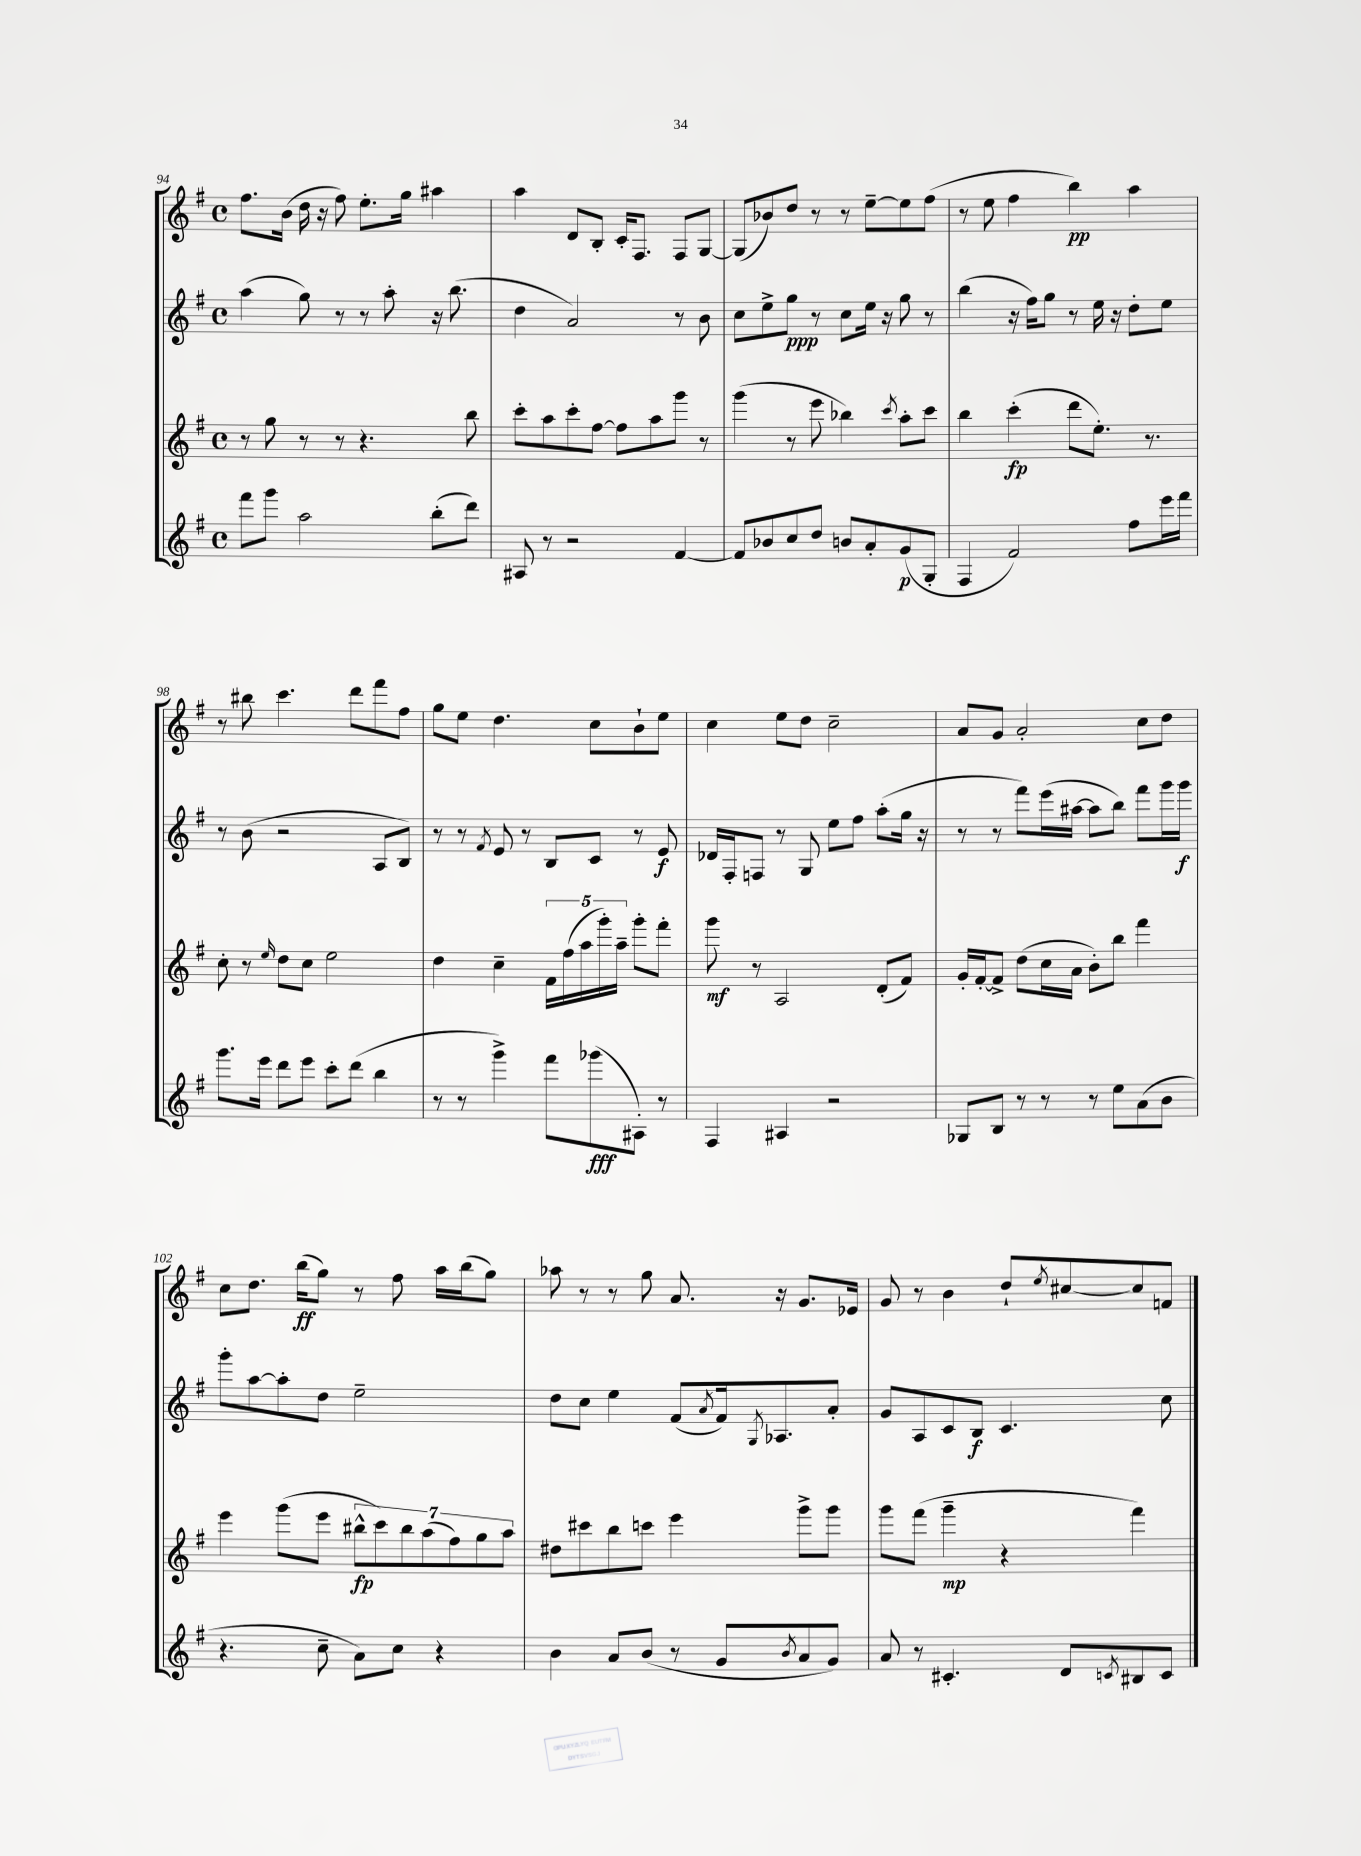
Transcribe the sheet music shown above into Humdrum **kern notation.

**kern	**kern	**kern	**kern
*staff4	*staff3	*staff2	*staff1
*clefG2	*clefG2	*clefG2	*clefG2
*k[f#]	*k[f#]	*k[f#]	*k[f#]
*M4/4	*M4/4	*M4/4	*M4/4
*met(c)	*met(c)	*met(c)	*met(c)
8fff#\L	8r	(4aa\	8.ff#\L
8ggg\J	8gg\	.	.
.	.	.	(16b\Jk
2aa\	8r	8gg\)	16dd\
.	.	.	16r
.	8r	8r	8ff#\)
.	4.r	8r	8.ee'\L
.	.	8aa'\	.
.	.	.	16gg\Jk
(8bb'\L	.	16r	4aa#\
.	.	(8.bb\	.
8ddd\J)	8bb\	.	.
=	=	=	=
8A#/	8ccc'\L	4dd\	4aa\
8r	8aa\	.	.
2r	8ccc'\	2a/)	8d/L
.	[8ff#\J	.	8B'/J
.	8ff#\]L	.	16c'/LK
.	.	.	8.F#/J
.	8aa\	.	.
[4f#/	8ggg\J	8r	8F#/L
.	8r	8b\	[8G/J
=	=	=	=
8f#/]L	(4ggg\	8cc\L	(8G/]L
8b-/	.	8ee^\	8b-/)
8cc/	8r	8gg\J	8dd/J
8dd/J	8eee\	8r	8r
8b/L	4bb-\)	8cc\L	8r
8a'/	.	16ee\Jk	[8ee~\L
.	.	16r	.
.	8qccc/	.	.
(8g/	8aa'\L	8gg\	8ee\]
8G'/J	8ccc\J	8r	(8ff#\J
=	=	=	=
4F#/	4bb\	(4bb\	8r
.	.	.	8ee\
2f#/)	(4ccc'\	16r	4ff#\
.	.	16ff#\LK)	.
.	.	8gg\J	.
.	8ddd\L	8r	4bb\)
.	8.ee'\J)	16ee\	.
.	.	16r	.
8ff#\L	.	8dd'\L	4aa\
.	8.r	.	.
16eee\L	.	8ee\J	.
16fff#\JJ	.	.	.
=	=	=	=
8.ggg\L	8cc'\	8r	8r
.	8r	(8b\	8bb#\
16eee\Jk	.	.	.
.	16qqee/	.	.
8ddd\L	8dd\L	2r	4.ccc\
8eee\J	8cc\J	.	.
8ccc'\L	2ee\	.	.
(8ddd\J	.	.	8ddd\L
4bb\	.	8A/L	8fff#\
.	.	8B/J)	8ff#\J
=	=	=	=
8r	4dd\	8r	8gg\L
8r	.	8r	8ee\J
.	.	8qf#/	.
4ggg^\)	4cc~\	8e/	4.dd\
.	.	8r	.
8fff#\L	20f#\LL	8B/L	.
.	(20ff#\	.	.
.	20aa\	.	.
(8ggg-\	.	8c/J	8cc\L
.	20ggg'\)	.	.
.	20aa~\JJ	.	.
8A#'\J)	8ggg'\L	8r	8b`\
8r	8fff#'\J	8e/	8ee\J
=	=	=	=
4F#/	8ggg\	16d-/LL	4cc\
.	.	16F#'/J	.
.	8r	8F/J	.
4A#/	2A/	8r	8ee\L
.	.	8G/	8dd\J
2r	.	8ee\L	2cc~\
.	.	8ff#\J	.
.	(8d'/L	(8aa'\L	.
.	8f#/J)	16gg\Jk	.
.	.	16r	.
=	=	=	=
8G-/L	16g'/LL	8r	8a/L
.	[16f#'/J	.	.
8B/J	8f#^/]J	8r	8g/J
8r	(8dd\L	8fff#\L)	2a'/
8r	16cc\L	(16eee\L	.
.	16a\JJ	[16aa#\JJ	.
8r	8b'\L)	8aa#\]L	.
8ee\L	8bb\J	8bb\J)	.
(8a\	4fff#\	8fff#\L	8cc\L
8b\J	.	16ggg\L	8dd\J
.	.	16ggg\JJ	.
=	=	=	=
4.r	4eee\	8ggg'\L	8cc\L
.	.	[8aa\	8.dd\J
.	(8ggg\L	8aa'\]	.
.	.	.	(16bb\LK
8cc~\	8eee\J	8dd\J	8gg\J)
8a\L)	14bb#^^\L	2ee~\	8r
.	14ccc\)	.	.
8cc\J	.	.	8ff#\
.	14bb#\	.	.
.	(14aa\	.	.
4r	.	.	16aa\LL
.	14ff#\)	.	.
.	.	.	(16bb\J
.	14gg\	.	.
.	.	.	8gg\J)
.	14aa\J	.	.
=	=	=	=
4b\	8dd#\L	8dd\L	8aa-\
.	8ccc#\	8cc\J	8r
8a/L	8bb\	4ee\	8r
(8b/J	8ccc\J	.	8gg\
8r	4eee\	(8f#/L	8.a/
.	.	8qa/	.
8g/L	.	16f#/k)	.
.	.	8qG/	.
.	.	8.A-/	16r
8qb/	.	.	.
8a/	8ggg^\L	.	8.g/L
8g/J)	8ggg\J	8a'/J	.
.	.	.	16e-/Jk
=	=	=	=
8a/	8ggg\L	8g/L	8g/
8r	(8fff#\J	8A/	8r
4.c#'/	4ggg~\	8c/	4b\
.	.	8B/J	.
.	4r	4.c/	8dd`/L
.	.	.	8qee/
8d/L	.	.	[8cc#/
8qc/	.	.	.
8B#/	4fff#\)	.	8cc#/]
8c/J	.	8cc\	8f/J
==	==	==	==
*-	*-	*-	*-
